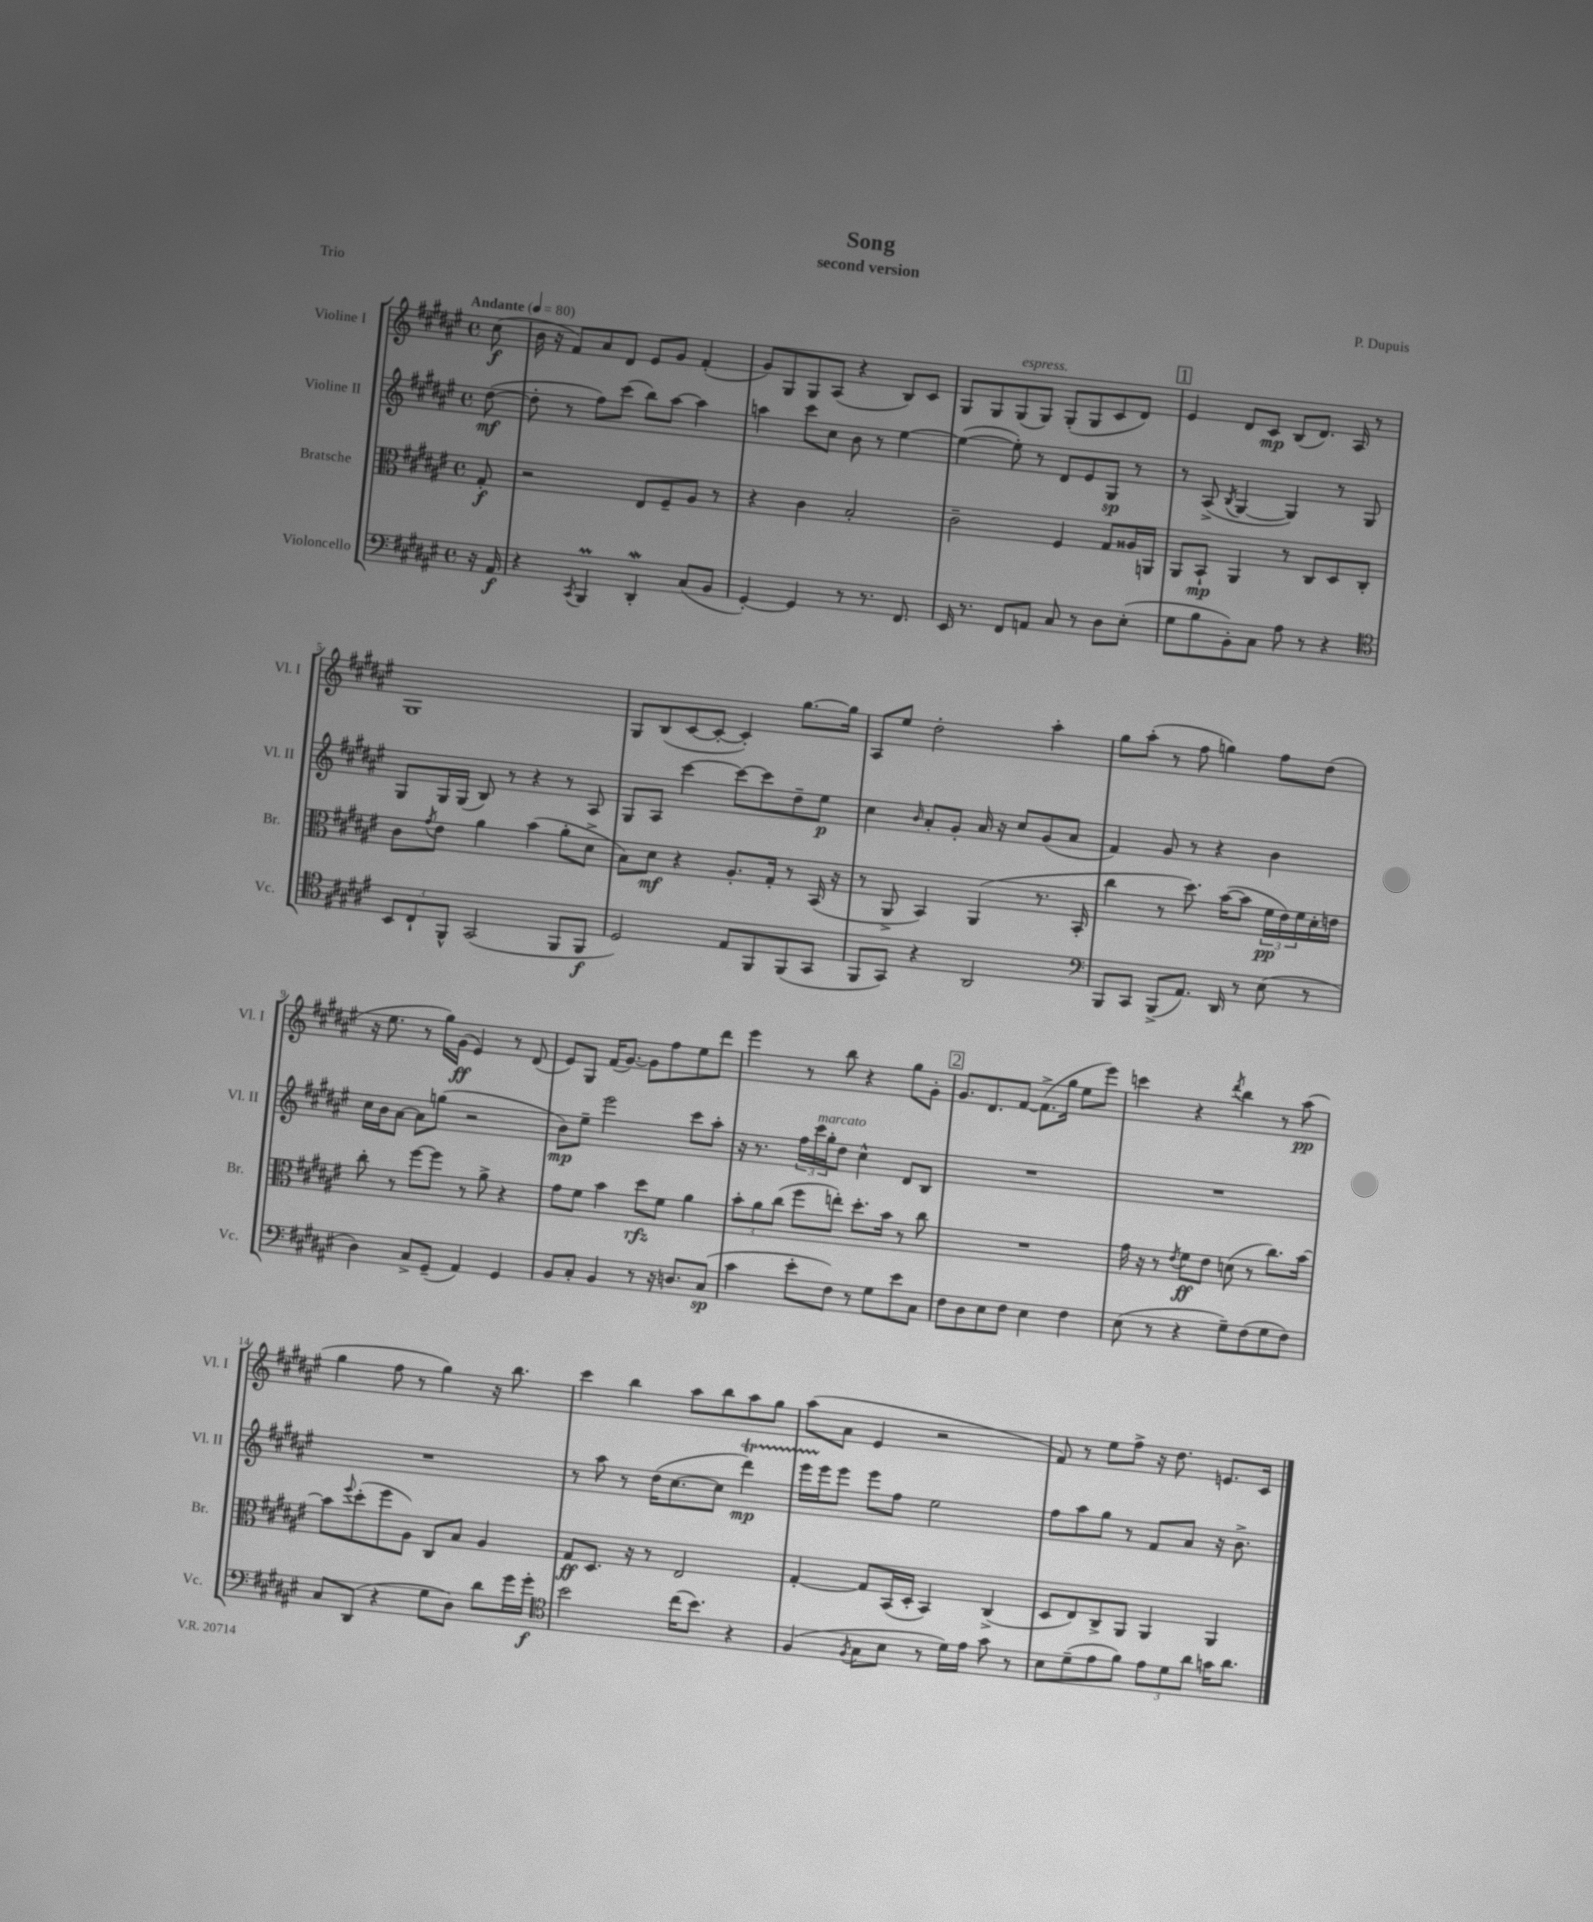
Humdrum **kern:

**kern	**kern	**kern	**kern
*staff4	*staff3	*staff2	*staff1
*clefF4	*clefC3	*clefG2	*clefG2
*k[f#c#g#d#a#e#]	*k[f#c#g#d#a#e#]	*k[f#c#g#d#a#e#]	*k[f#c#g#d#a#e#]
*M4/4	*M4/4	*M4/4	*M4/4
*met(c)	*met(c)	*met(c)	*met(c)
*MM80	*MM80	*MM80	*MM80
16r	8G#'/	([8dd#\	(8cc#\
16AA#/	.	.	.
=	=	=	=
4r	2r	8dd#'\]	16b\
.	.	.	16r
.	.	8r	8f#/L)
8qCC#/	.	.	.
4BBB/	.	8ff#\L)	8a#/
.	.	(8ccc#\J	8d#/J
4DD#'/	8E#/L	8bb\L)	8e#/L
.	8F#~/	[8aa#\J	8g#/J
(8C#/L	8A#/J	4aa#\]	(4f#'/
8BB/J	8r	.	.
=	=	=	=
[4GG#'/)	4r	4aa\	8g#/L)
.	.	.	8G#/
4GG#/]	4c#\	8ccc#\L	8G#/
.	.	8cc#\J	(8A#/J
8r	2B'/	8b\	4r
8.r	.	8r	.
.	.	[4ee#\	8B/L)
8.FF#/	.	.	.
.	.	.	8c#/J
=	=	=	=
16EE#/	2c#~\	(4ee#\_	8G#/L
8.r	.	.	.
.	.	.	8G#/
8FF#/L	.	8ee#'\])	(8G#/
8AA/J	.	8r	8G#/J)
8C#/	4F#/	8d#/L	(8G#'/L
8r	.	8e#/	8G#/
8D#\L	8G#/L	8G#/J	8c#/
(8E#'\J	16A##/L	8r	8d#/J)
.	16AA/JJ	.	.
=	=	=	=
8G#\L	8AA#/L	8r	4e#/
8B\	8BB`/J	(8A#^/	.
.	.	8qB/	.
8BB'\)	4AA#/	[4G#/	8d#/L
8C#\J	.	.	8c#/J
8A#\	8r	4G#/])	(8B/L
8r	8C#/L	.	8.d#/J)
4r	8D#/	8r	.
.	.	.	16A#/
.	8C#'/J	8G#/	8r
=	=	=	=
*clefC4	*	*	*
12BB/L	8c#\L	8G#/L	1G#
12C#`/	.	.	.
.	8qg#/	.	.
.	8e#\J	16G#/L	.
12FF#^^/J	.	.	.
.	.	(16G#/JJ	.
(2GG#/	4a#\	8B/)	.
.	.	8r	.
.	(4b\	4r	.
8FF#/L	8a#'\L	8r	.
8FF#/J	8d#^\J	8A#/	.
=	=	=	=
2D#/)	8B\L)	8G#/L	8G#/L
.	8d#\J	8A#/J	(8B/
.	4r	[4ccc#\	[8c#/
.	.	.	8c#'/_J
8E#/L	8.A#'/L	8ccc#\_L	4c#'/])
8FF#/	.	8ccc#\]	.
.	16G#'/Jk	.	.
(8FF#/	8r	8dd#~\	[8.gg#\L
8GG#/J	(16BB/	8ee#\J	.
.	16r	.	16gg#\]Jk
=	=	=	=
8FF#/L	8r	4cc#\	8A#/L
8GG#/J)	8AA#^/	.	8ee#/J
.	.	16qqb/	.
4r	4BB/)	8a#'/L	2dd#'\
.	.	8g#'/J	.
2AA#/	(4AA#/	16a#/	.
.	.	16r	.
.	.	8cc#/L	.
.	8.r	(8g#/	4aa#'\
.	.	8a#/J	.
.	16BB'/	.	.
=	=	=	=
*clefF4	*	*	*
8BBB/L	4cc#\	4f#/)	8gg#\L
8CC#/J	.	.	(8aa#'\J
(8BBB^/L	8r	8g#/	8r
8.AA#/J)	8.dd#\)	8r	8ff#\
.	.	4r	4gg\)
16DD#/	([16b\LK	.	.
8r	8b\]J	.	.
(8E#\	24f#\LL	4b\	8ff#\L
.	24e#\)	.	.
.	24f#\	.	.
8r	16d#'\	.	(8dd#\J
.	16e\JJ	.	.
=	=	=	=
4D#\)	8cc#'\	16cc#\LL	16r
.	.	16b\J	8.ee#\
.	8r	[8a#\J	.
8C#^/L	[8ff#\L	8a#\]L	8r
(8GG#~/J	8ff#\]J	(8gg\J	16gg#\LL)
.	.	.	(16g#\JJ
4AA#/)	8r	2r	4e#/)
.	8a#^\	.	.
4GG#/	4r	.	8r
.	.	.	(8d#/
=	=	=	=
8BB/L	8g#\L	8b\L)	8e#/L)
8C#'/J	8f#\J	8ee#~\J	8G#/J
4BB/	4b\	2eee#\	(16f#/LK
.	.	.	[8.g#/J)
8r	8dd#\L	.	8g#\]L
16r	8f#\J	.	8ff#\
8.D/L	.	.	.
.	4a#\	8ccc#\L	8ee#\
(8C#/J	.	8aa#'\J	8ddd#\J
=	=	=	=
4c#\	12b'\L	16r	4eee#\
.	.	8.r	.
.	12a#\	.	.
.	(12cc#\J	.	.
8e#'\L	8ff#\L	24ff#\LL	8r
.	.	24ccc#\	.
.	.	24gg#'\J	.
8F#\J)	8ee'\J)	8dd#\J	8bb\
8r	8.dd#'\L	4cc#^^\	4r
8G#\L	.	.	.
.	16b\Jk	.	.
8e#\	8r	8d#/L	8gg#\L
8C#\J	8cc#\	8B/J	8g#'\J
=	=	=	=
8F#\L	1r	1r	8.g#/L
8D#\	.	.	.
.	.	.	8.d#/
8E#\	.	.	.
8F#\J	.	.	[8f#/J
4E#\	.	.	(8.f#^\]L
.	.	.	16gg#\Jk
4F#\	.	.	8ee#\L
.	.	.	8eee#\J)
=	=	=	=
(8E#\	16g#\	1r	4ccc\
.	16r	.	.
8r	8r	.	.
.	8qe#/	.	.
4r	8f#\L	.	4r
.	8e#\J	.	.
.	.	.	8qddd#/
8G#~\L)	(8d\	.	4bb\
(8F#\	8r	.	.
8G#\	8.cc#\L)	.	8r
8F#\J)	.	.	(8aa#\
.	[16b\Jk	.	.
=	=	=	=
8C#/L	8b\]L	1r	4gg#\
.	8qqff#/	.	.
(8DD#/J	(8dd#'\	.	.
4r	8ff#\	.	8ff#\
.	8A#\J)	.	8r
8G#\L	8C#/L	.	4gg#\)
8D#\J)	8B/J	.	.
8d#\L	4A#/	.	16r
.	.	.	8.bb\
16g#\L	.	.	.
16g#'\JJ	.	.	.
=	=	=	=
*clefC4	*	*	*
2b\	8G#/L	8r	4ccc#\
.	8.D#/J	8aa#\	.
.	.	8r	4bb\
.	16r	.	.
.	8r	(16dd#\LK	.
.	.	[8.cc#\	.
(16cc#\LK	2E#/	.	8aa#\L
8.b\J)	.	.	.
.	.	8cc#\]J	8bb\
4r	.	4ddd#\)	8aa#\
.	.	.	8gg#\J
=	=	=	=
(4F#/	[4G#'/	16eee#\LL	(8aa#\L
.	.	16eee#\J	.
.	.	8eee#\J	8a#\J
8qF#/	.	.	.
8G#\L	8G#/]L	8eee#\L	4e#/
8B\J	(16BB/L	8ff#\J	.
.	16D#'/JJ	.	.
8r	4BB/)	2ee#\	2r
16d#\LL)	.	.	.
16e#\JJ	.	.	.
8g#\	(4C#^/	.	.
8r	.	.	.
=	=	=	=
8B\L	8D#/L	8ff#\L	8f#/)
(8d#~\	8E#/)	8aa#\	8r
8e#\	8C#^/	8gg#\J	8ee#\L
8f#\J)	8AA#/J	8r	8ff#^\J
12e#\L	4AA#/	8f#/L	16r
.	.	.	8.dd#\
12d#\	.	.	.
.	.	8a#/J	.
12a#\J	.	.	.
16g\LK	4AA#/	16r	8.e/L
8.a#\J	.	8.b^\	.
.	.	.	16c#/Jk
==	==	==	==
*-	*-	*-	*-
